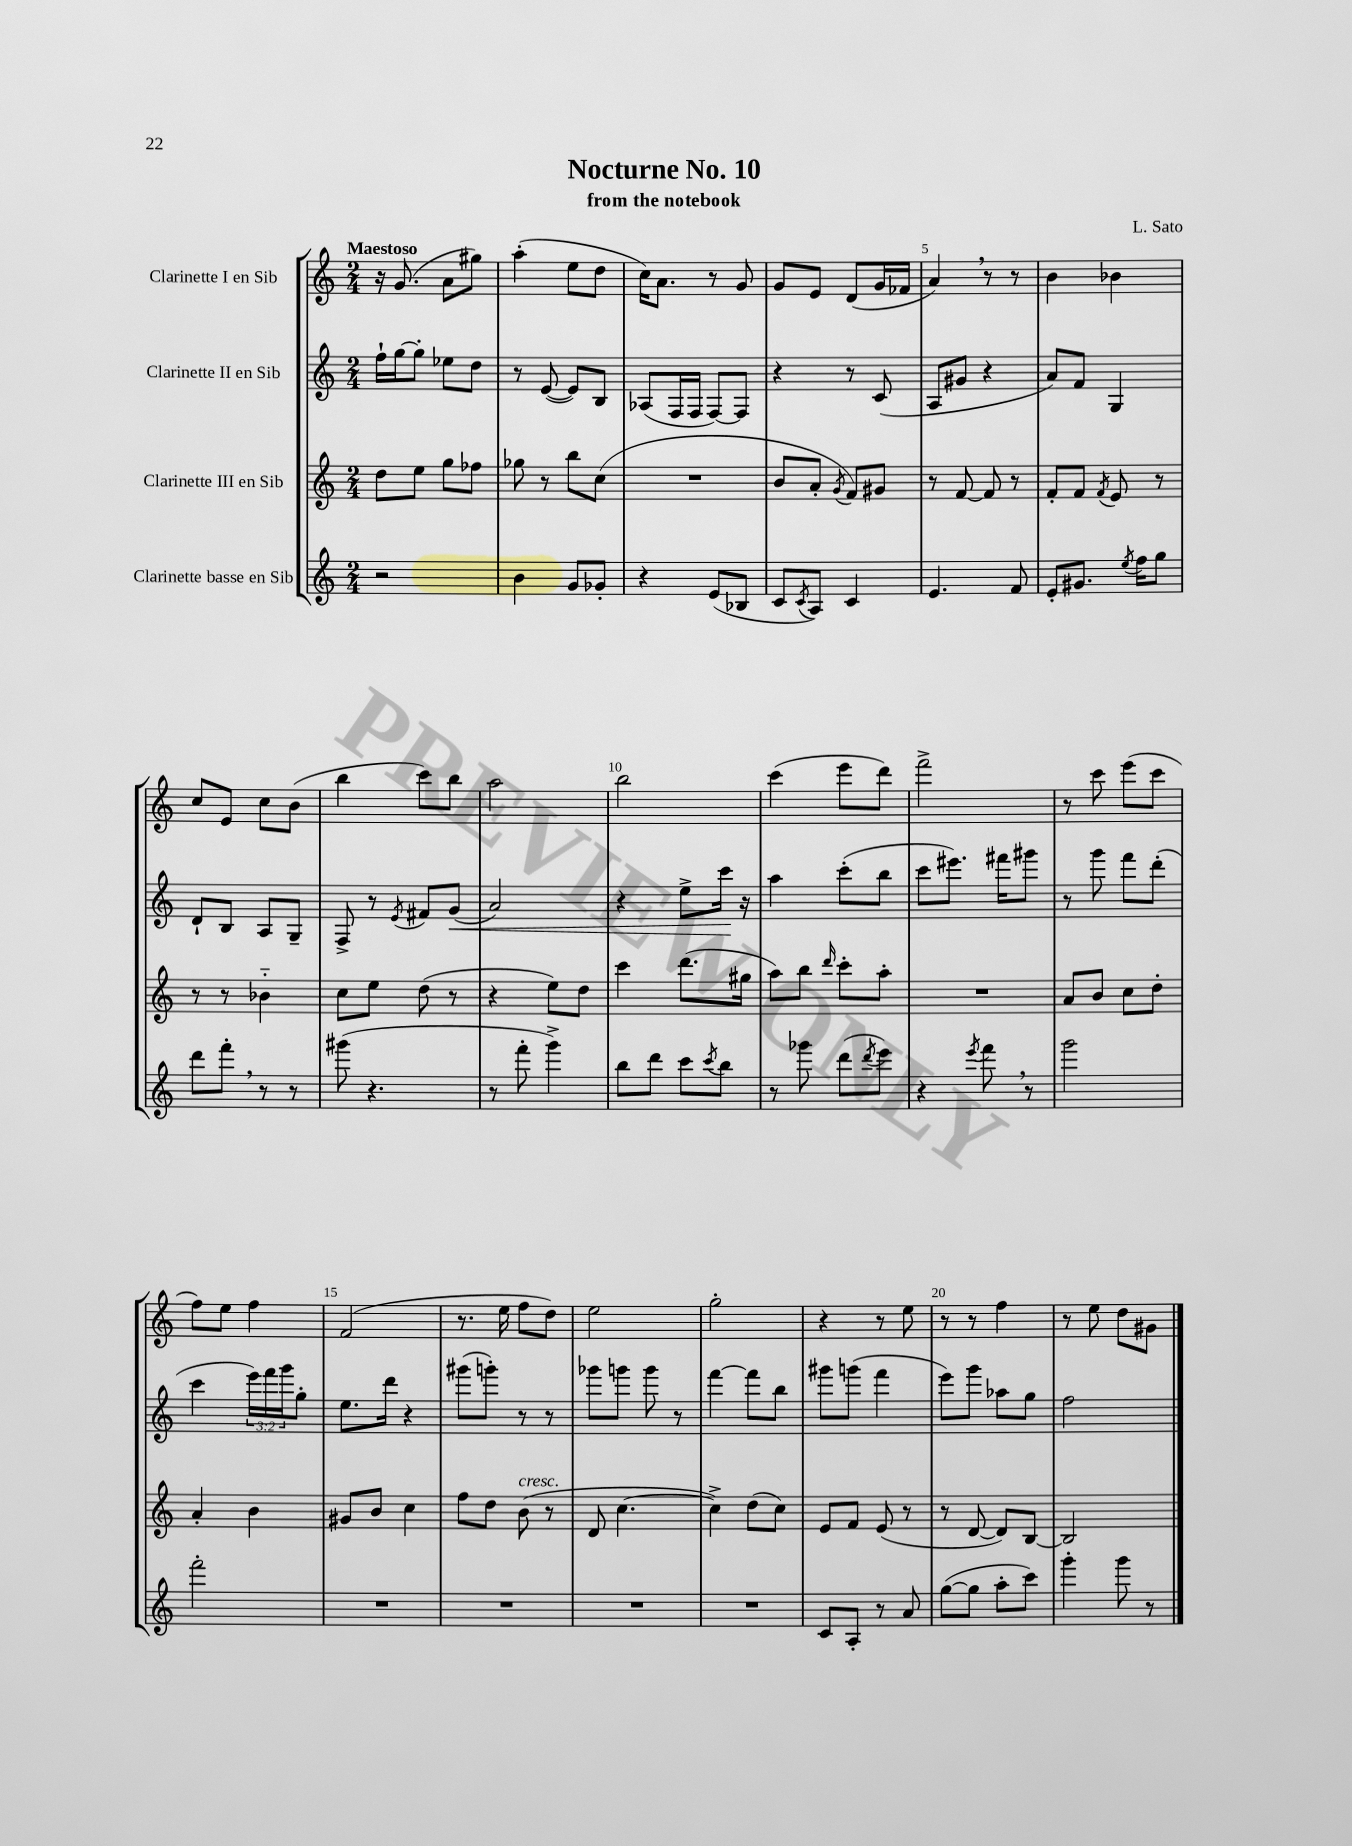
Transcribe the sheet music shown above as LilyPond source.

\header { title = "Nocturne No. 10" composer = "L. Sato" subtitle = "from the notebook" }
<<
\new StaffGroup <<
\new Staff = "s0" \with { instrumentName = "Clarinette I en Sib" } {
    \clef treble \key c \major \numericTimeSignature \time 2/4 \tempo "Maestoso"
    r16 g'8.( a'8 gis''8) |
    a''4-.( e''8 d''8 |
    c''16) a'8. r8 g'8 |
    g'8 e'8 d'8( g'16 fes'16 |
    a'4) \breathe r8 r8 |
    b'4 bes'4 |
    c''8 e'8 c''8 b'8( |
    b''4 c'''8) b''8 |
    a''2 |
    b''2 |
    c'''4( e'''8 d'''8) |
    f'''2-> |
    r8 c'''8 e'''8( c'''8 |
    f''8) e''8 f''4 |
    f'2( |
    r8. e''16 f''8 d''8) |
    e''2 |
    g''2-. |
    r4 r8 e''8 |
    r8 r8 f''4 |
    r8 e''8 d''8 gis'8 \bar "|." |
}
\new Staff = "s1" \with { instrumentName = "Clarinette II en Sib" } {
    \clef treble \key c \major \numericTimeSignature \time 2/4 \override Staff.TupletNumber.text = #tuplet-number::calc-fraction-text
    f''16-! g''16~ g''8-. ees''8 d''8 |
    r8 e'8~( e'8) b8 |
    aes8( f16 f16 f8~) f8 |
    r4 r8 c'8( |
    a8 gis'8 r4 |
    a'8) f'8 g4 |
    d'8-! b8 a8 g8-- |
    f8-> r8 \acciaccatura { e'8 } fis'8 g'8\<( |
    a'2) |
    r4 e''8-> c'''16\! r16 |
    a''4 c'''8-.( b''8 |
    c'''8 eis'''8.) fis'''16 gis'''8 |
    r8 g'''8 f'''8 d'''8-.( |
    c'''4 \tuplet 3/2 { e'''16) f'''16 g'''16 } g''8-. |
    e''8. d'''16 r4 |
    gis'''8( g'''8-.) r8 r8 |
    ges'''8 g'''8 g'''8 r8 |
    f'''4~ f'''8 b''8 |
    gis'''8 g'''8( f'''4 |
    e'''8) g'''8 aes''8 g''8 |
    f''2 \bar "|." |
}
\new Staff = "s2" \with { instrumentName = "Clarinette III en Sib" } {
    \clef treble \key c \major \numericTimeSignature \time 2/4
    d''8 e''8 g''8 fes''8 |
    ges''8 r8 b''8 c''8( |
    R2 |
    b'8 a'8-. \acciaccatura { g'8 } f'8) gis'8 |
    r8 f'8~ f'8 r8 |
    f'8-. f'8 \acciaccatura { f'8 } e'8 r8 |
    r8 r8 bes'4-_ |
    c''8 e''8 d''8( r8 |
    r4 e''8) d''8 |
    c'''4 d'''8.( gis''16 |
    a''8) b''8 \grace { d'''16 } c'''8-. a''8-. |
    R2 |
    a'8 b'8 c''8 d''8-. |
    a'4-. b'4 |
    gis'8 b'8 c''4 |
    f''8 d''8 b'8^\markup { \italic "cresc." }( r8 |
    d'8 c''4.~ |
    c''4->) d''8( c''8) |
    e'8 f'8 e'8( r8 |
    r8 d'8~ d'8) b8~ |
    b2 \bar "|." |
}
\new Staff = "s3" \with { instrumentName = "Clarinette basse en Sib" } {
    \clef treble \key c \major \numericTimeSignature \time 2/4
    r2 |
    b'4 g'8 ges'8-. |
    r4 e'8( bes8 |
    c'8 \acciaccatura { c'8 } a8) c'4 |
    e'4. f'8 |
    e'8-. gis'8. \acciaccatura { e''8 } f''16 g''8 |
    d'''8 f'''8-. \breathe r8 r8 |
    gis'''8( r4. |
    r8 f'''8-. g'''4->) |
    b''8 d'''8 c'''8 \acciaccatura { c'''8 } b''8 |
    r8 ges'''8 d'''8( \acciaccatura { d'''8 } e'''8) |
    r4 \acciaccatura { e'''8 } f'''8 \breathe r8 |
    g'''2 |
    f'''2-. |
    R2 |
    R2 |
    R2 |
    R2 |
    c'8 a8-. r8 a'8 |
    g''8~( g''8 a''8-. c'''8) |
    g'''4-. g'''8 r8 \bar "|." |
}
>>
>>
\layout { \context { \Score \override BarNumber.break-visibility = ##(#f #t #t) barNumberVisibility = #(every-nth-bar-number-visible 5) } }
